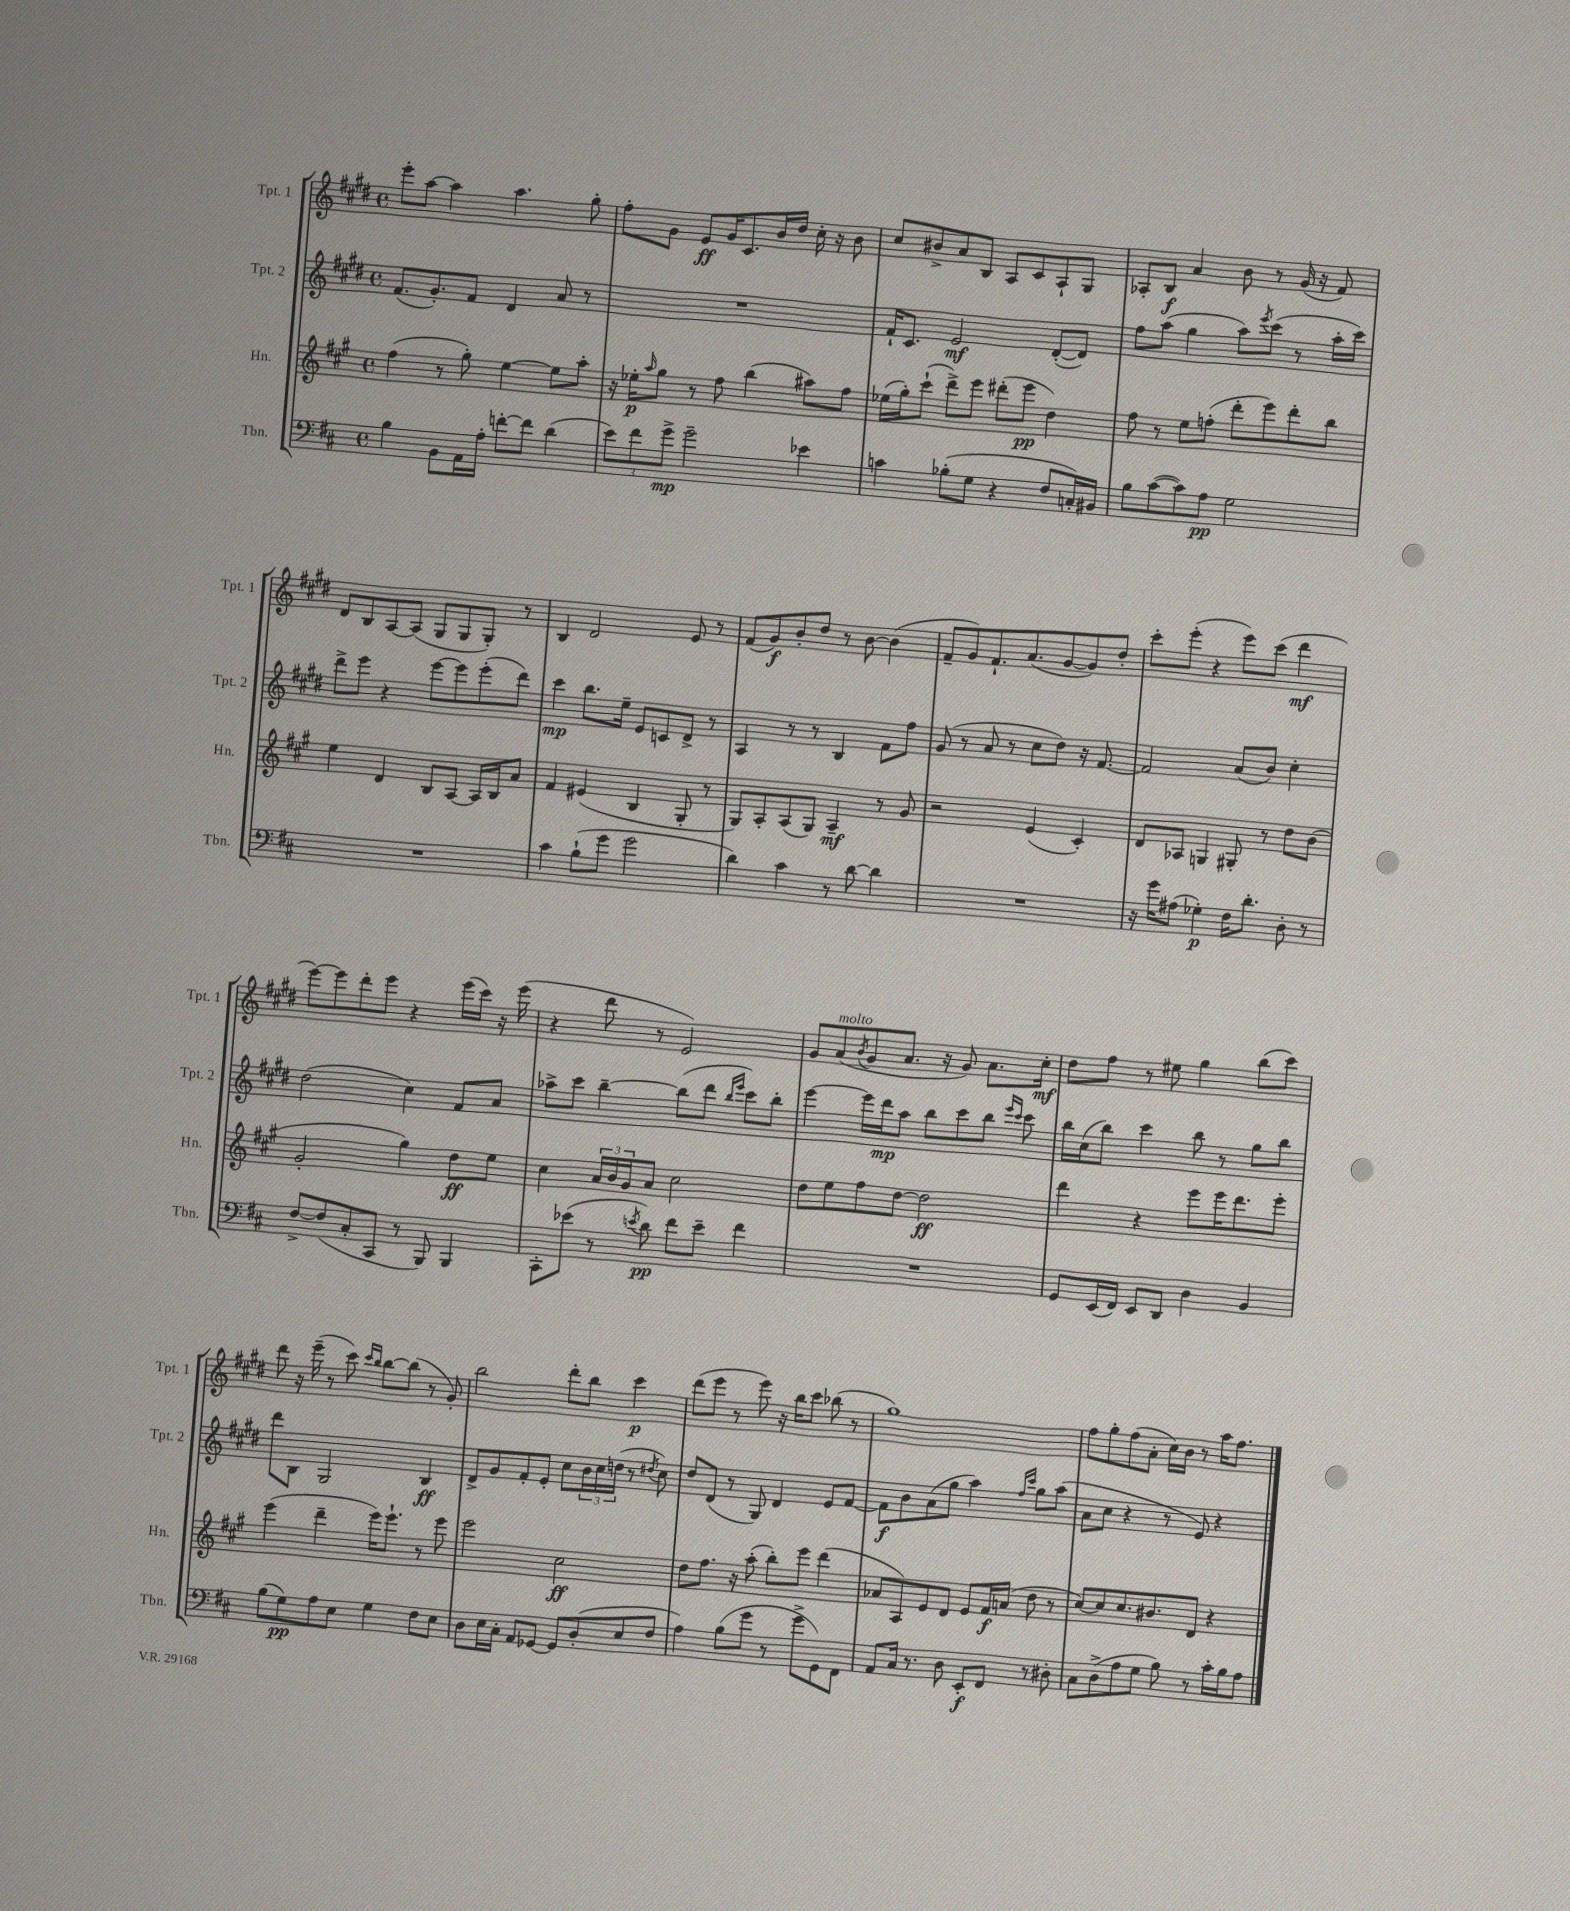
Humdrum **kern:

**kern	**dynam	**kern	**dynam	**kern	**dynam	**kern	**dynam
*part4	*part4	*part3	*part3	*part2	*part2	*part1	*part1
*staff4	*staff4	*staff3	*staff3	*staff2	*staff2	*staff1	*staff1
*I"Tbn.	*	*I"Hn.	*	*I"Tpt. 2	*	*I"Tpt. 1	*
*I'Tbn.	*	*I'Hn.	*	*I'Tpt. 2	*	*I'Tpt. 1	*
*clefF4	*	*clefG2	*	*clefG2	*	*clefG2	*
*k[f#c#]	*	*k[f#c#g#]	*	*k[f#c#g#d#]	*	*k[f#c#g#d#]	*
*M4/4	*	*M4/4	*	*M4/4	*	*M4/4	*
*met(c)	*	*met(c)	*	*met(c)	*	*met(c)	*
=113	=113	=113	=113	=113	=113	=113	=113
4B\	.	(4ff#\	.	(8.f#/L	.	8eee'\L	.
.	.	.	.	.	.	[8aa\J	.
.	.	.	.	8.g#'/)	.	.	.
8BB\L	.	8r	.	.	.	4aa\]	.
16AA\L	.	8gg#'\)	.	8f#/J	.	.	.
16A'\JJ	.	.	.	.	.	.	.
[8fn'\L	.	[4ee\	.	4d#/	.	4.aa\	.
8f\J]	.	.	.	.	.	.	.
(4d\	.	8ee\L]	.	8a/	.	.	.
.	.	8aa'\J	.	8r	.	8gg#'\	.
=114	=114	=114	=114	=114	=114	=114	=114
12e\L)	.	16r	.	1r	.	8ff#'\L	.
.	.	16ee-X'\KL	p	.	.	.	.
12f#\	.	.	.	.	.	.	.
.	.	16qqaa/	.	.	.	.	.
.	.	8gg#\J	.	.	.	8g#\J	.
12g^\J	mp	.	.	.	.	.	.
2g~\	.	8r	.	.	.	8e/L	ff
.	.	8ff#\	.	.	.	16g#/K	.
.	.	.	.	.	.	8.c#/	.
.	.	(4bb\	.	.	.	.	.
.	.	.	.	.	.	16b/L	.
.	.	.	.	.	.	16dd#/JJ	.
4e-X\	.	8aa#X\L)	.	.	.	16cc#'\	.
.	.	.	.	.	.	16r	.
.	.	8ff#\J	.	.	.	8b\	.
=115	=115	=115	=115	=115	=115	=115	=115
4cn\	.	(16ee-X\LL	.	16f#`/KL	.	8cc#/L	.
.	.	16gg#'\J)	.	8.c#/J	.	.	.
.	.	(8ccc#`\J	.	.	.	8b#X^/	.
(8B-X'\L	.	8ddd^\L)	.	2e/	mf	8a/	.
8G\J	.	8eee\J	.	.	.	8B/J	.
4r	.	(8ddd#X'\L	.	.	.	8A/L	.
.	.	8eee\J	pp	.	.	8c#/	.
8F#/L	.	4dd\)	.	([8d#'/L	.	8A`/	.
16Cn'/L)	.	.	.	8d#/J])	.	8G#/J	.
16BB#X/JJ	.	.	.	.	.	.	.
=116	=116	=116	=116	=116	=116	=116	=116
8B\L	.	8ff#\	.	8ff#\L	.	8A-X'/L	.
([8c#\	.	8r	.	(8aa\J	.	8B/J	f
8c#\])	.	8ee\L	.	4gg#\	.	4a/	.
8A\J	pp	(8ffn'\J	.	.	.	.	.
2G\	.	8ddd'\L	.	8aa\L)	.	8b\	.
.	.	.	.	8qeee/	.	.	.
.	.	8eee\)	.	(8ccc#\J	.	8r	.
.	.	8ddd'\	.	8r	.	(16g#/	.
.	.	.	.	.	.	16r	.
.	.	8bb\J	.	16aa'\LL	.	8f#/)	.
.	.	.	.	16ccc#\JJ)	.	.	.
!!LO:LB:g=z
=117	=117	=117	=117	=117	=117	=117	=117
1r	.	4ee\	.	8ddd#^\L	.	8d#/L	.
.	.	.	.	8eee\J	.	8B/	.
.	.	4d/	.	4r	.	[8A/	.
.	.	.	.	.	.	(8A/J]	.
.	.	8B/L	.	[8eee\L	.	8G#/L	.
.	.	[8A/J	.	8eee\]	.	8G#/	.
.	.	16A/LL]	.	(8eee'\	.	8G#'/J)	.
.	.	16B/J	.	.	.	.	.
.	.	8a/J	.	8ddd#\J)	.	8r	.
=118	=118	=118	=118	=118	=118	=118	=118
4c#\	.	4f#/	.	4ccc#\	mp	4B/	.
(8B`\L	.	(4e#X/	.	8.bb\L	.	2d#/	.
8g\J	.	.	.	.	.	.	.
.	.	.	.	16ee~\Jk	.	.	.
2g\	.	4B/	.	8e/L	.	.	.
.	.	.	.	8cn/	.	.	.
.	.	8G#'/	.	8d#^/J	.	8e/	.
.	.	8r	.	8r	.	8r	.
=119	=119	=119	=119	=119	=119	=119	=119
4d\)	.	8G#/L)	.	4A/	.	(8f#/L	.
.	.	8A'/	.	.	.	8g#/)	f
4c#\	.	(8A/	.	8r	.	8b'/	.
.	.	8G#/J)	.	8r	.	8dd#/J	.
8r	.	4A~/	mf	4B/	.	8r	.
[8d\	.	.	.	.	.	[8b\	.
4d\]	.	8r	.	8f#\L	.	(4b\]	.
.	.	8g#/	.	8ff#\J	.	.	.
=120	=120	=120	=120	=120	=120	=120	=120
1r	.	2r	.	(8g#/	.	8f#~/L	.
.	.	.	.	8r	.	8g#/)	.
.	.	.	.	8a/	.	8.f#`/	.
.	.	.	.	8r	.	.	.
.	.	.	.	.	.	(8.a/	.
.	.	(4e/	.	8cc#\L	.	.	.
.	.	.	.	8dd#\J)	.	[8g#/	.
.	.	4c#'/)	.	16r	.	8g#/])	.
.	.	.	.	[8.f#/	.	.	.
.	.	.	.	.	.	8dd#'/J	.
=121	=121	=121	=121	=121	=121	=121	=121
16r	.	8d/L	.	2f#/]	.	8ccc#'\L	.
16g\KL	.	.	.	.	.	.	.
(8A#X\J	.	8A-X/J	.	.	.	(8eee'\J	.
4G-X'\)	p	4Gn/	.	.	.	4r	.
16F#\KL	.	8G#X'/	.	(8a/L	.	8eee\L)	.
8.d'\J	.	.	.	.	.	.	.
.	.	8r	.	8b/J)	.	(8ccc#\J	.
8D'\	.	8dd\L	.	4cc#'\	.	4ddd#\	mf
8r	.	(8b\J	.	.	.	.	.
!!LO:LB:g=z
=122	=122	=122	=122	=122	=122	=122	=122
[8F#^/L	.	2g#'/	.	(2dd#\	.	[8eee\L)	.
(8F#/]	.	.	.	.	.	8eee\]	.
8C#'/	.	.	.	.	.	8ddd#'\	.
8CC#/J	.	.	.	.	.	8eee\J	.
8r	.	4gg#\)	.	4cc#\)	.	4r	.
8BBB/)	.	.	.	.	.	.	.
4BBB/	.	8dd\L	ff	8f#/L	.	(16eee\LL	.
.	.	.	.	.	.	16ccc#\JJ)	.
.	.	8ee\J	.	8a/J	.	16r	.
.	.	.	.	.	.	(16eee\	.
=123	=123	=123	=123	=123	=123	=123	=123
8CC#'\L	.	4cc#\	.	8aa-X^\L	.	4r	.
(8e-X\J	.	.	.	8ccc#\J	.	.	.
8r	.	24a/LL	.	[4bb~\	.	8ddd#\	.
.	.	24b/	.	.	.	.	.
.	.	24g#/J	.	.	.	.	.
8qen/	.	.	.	.	.	.	.
8d\)	pp	8a/J	.	.	.	8r	.
8f#\L	.	2cc#\	.	(8bb\L]	.	2e/)	.
8e~\J	.	.	.	8ddd#\J	.	.	.
.	.	.	.	16qqbb/LL	.	.	.
.	.	.	.	16qqeee/JJ	.	.	.
4f#\	.	.	.	8ccc#\L)	.	.	.
.	.	.	.	8bb'\J	.	.	.
=124	=124	=124	=124	=124	=124	=124	=124
1r	.	8dd\L	.	[4eee\	.	8g#/L	.
!	!	!	!	!	!	!LO:TX:a:i:t=molto	!
.	.	8ee\	.	.	.	(8a/	.
.	.	.	.	.	.	8qb/	.
.	.	8ff#\	.	16eee\LL]	.	8g#/	.
.	.	.	.	16ddd#\J	mp	.	.
.	.	[8dd\J	.	8aa\J	.	8.a/J	.
.	.	2dd\]	ff	8bb\L	.	.	.
.	.	.	.	.	.	16r	.
.	.	.	.	8ccc#\	.	8g#/)	.
.	.	.	.	8bb\J	.	8.a\L	.
.	.	.	.	16qqeee/LL	.	.	.
.	.	.	.	16qqccc#/JJ	.	.	.
.	.	.	.	8ccc#\	.	.	.
.	.	.	.	.	.	16cc#'\Jk	mf
=125	=125	=125	=125	=125	=125	=125	=125
8GG/L	.	4ddd\	.	16bb\LL	.	8dd#\L	.
.	.	.	.	(16cc#\J	.	.	.
(16EE/L	.	.	.	8bb\J)	.	8ff#\J	.
16FF#/JJ)	.	.	.	.	.	.	.
8EE/L	.	4r	.	4ccc#\	.	8r	.
8DD/J	.	.	.	.	.	8ee#X\	.
4D\	.	8eee\L	.	8bb\	.	4gg#\	.
.	.	16eee\K	.	8r	.	.	.
.	.	8.ddd\	.	.	.	.	.
4BB/	.	.	.	8gg#\L	.	(8bb\L	.
.	.	8eee'\J	.	8bb\J	.	8ccc#\J)	.
!!LO:LB:g=z
=126	=126	=126	=126	=126	=126	=126	=126
(8B\L	.	(4eee\	.	8ddd#\L	.	8ddd#\	.
8G\)	pp	.	.	8B\J	.	16r	.
.	.	.	.	.	.	(16eee~\	.
8A\	.	4ddd~\	.	2G#/	.	8r	.
8E\J	.	.	.	.	.	8ccc#\)	.
.	.	.	.	.	.	16qqccc#/LL	.
.	.	.	.	.	.	16qqbb/JJ	.
4G\	.	16eee\KL)	.	.	.	[8bb\L	.
.	.	8.eee`\J	.	.	.	.	.
.	.	.	.	.	.	(8bb\J]	.
8F#\L	.	8r	.	4B/	ff	8r	.
8E\J	.	8eee\	.	.	.	8g#'/)	.
=127	=127	=127	=127	=127	=127	=127	=127
8D\L	.	2eee\	.	8d#^/L	.	2bb\	.
16E\L	.	.	.	8g#/	.	.	.
16C#'\JJ	.	.	.	.	.	.	.
8AA/L	.	.	.	8f#'/	.	.	.
[8GG-X/J	.	.	.	8e'/J	.	.	.
8GG-/L]	.	2cc#\	ff	8cc#\L	.	8ddd#'\L	.
(8D'/	.	.	.	24b\L	.	8bb\J	.
.	.	.	.	24cc#\	.	.	.
.	.	.	.	(24ddn\JJ	.	.	.
8E/	.	.	.	8r	.	4ccc#\	p
.	.	.	.	8qdd#X/	.	.	.
8F#/J	.	.	.	8cc#\)	.	.	.
=128	=128	=128	=128	=128	=128	=128	=128
4A\)	.	8dd\L	.	8dd#/L	.	(8ddd#\L	.
.	.	8.ff#\J	.	(8d#/J	.	8eee\J	.
(8B\L	.	.	.	8r	.	8r	.
.	.	16r	.	.	.	.	.
8g\J	.	(8aa'\	.	8G#/)	.	8eee\)	.
8r	.	8bb'\L)	.	4d#/	.	16r	.
.	.	.	.	.	.	16bb\KL	.
8g^\L	.	8eee\J	.	.	.	8ccc#\J	.
8GG\)	.	(4ddd\	.	8e/L	.	(8bb-X\	.
8FF#\J	.	.	.	[8f#/J	.	8r	.
=129	=129	=129	=129	=129	=129	=129	=129
8AA/L	.	8a-X/L	.	8f#\L]	f	1gg#)	.
16C#/Jk	.	8A/)	.	8b\	.	.	.
8.r	.	.	.	.	.	.	.
.	.	8e/	.	(8a\	.	.	.
8D\	.	8d/J	.	8gg#\J	.	.	.
8EE'/L	f	8e/L	.	4aa\)	.	.	.
8FF#/J	.	16f#/L	f	.	.	.	.
.	.	(16an/JJ	.	.	.	.	.
.	.	.	.	16qqff#/LL	.	.	.
.	.	.	.	16qqccc#/JJ	.	.	.
8r	.	8dd\	.	8gg#\L	.	.	.
8D#X'\	.	8r	.	(8aa\J	.	.	.
=130	=130	=130	=130	=130	=130	=130	=130
8C#\L	.	[8cc#/L)	.	8a\L	.	8ff#\L	.
(8D^\	.	8cc#/]	.	8cc#\J	.	8gg#'\	.
8A\	.	8.cc#/	.	4r	.	(8ff#\	.
8G\J	.	.	.	.	.	8a'\J	.
.	.	8.b#X/	.	.	.	.	.
8B\)	.	.	.	8r	.	16cc#\LL)	.
.	.	.	.	.	.	16b\JJ	.
8r	.	8d/J	.	8e/)	.	8r	.
16c#'\LL	.	4r	.	4r	.	16aa\KL	.
16B\J	.	.	.	.	.	8.ff#\J	.
8A\J	.	.	.	.	.	.	.
==	==	==	==	==	==	==	==
*-	*-	*-	*-	*-	*-	*-	*-
